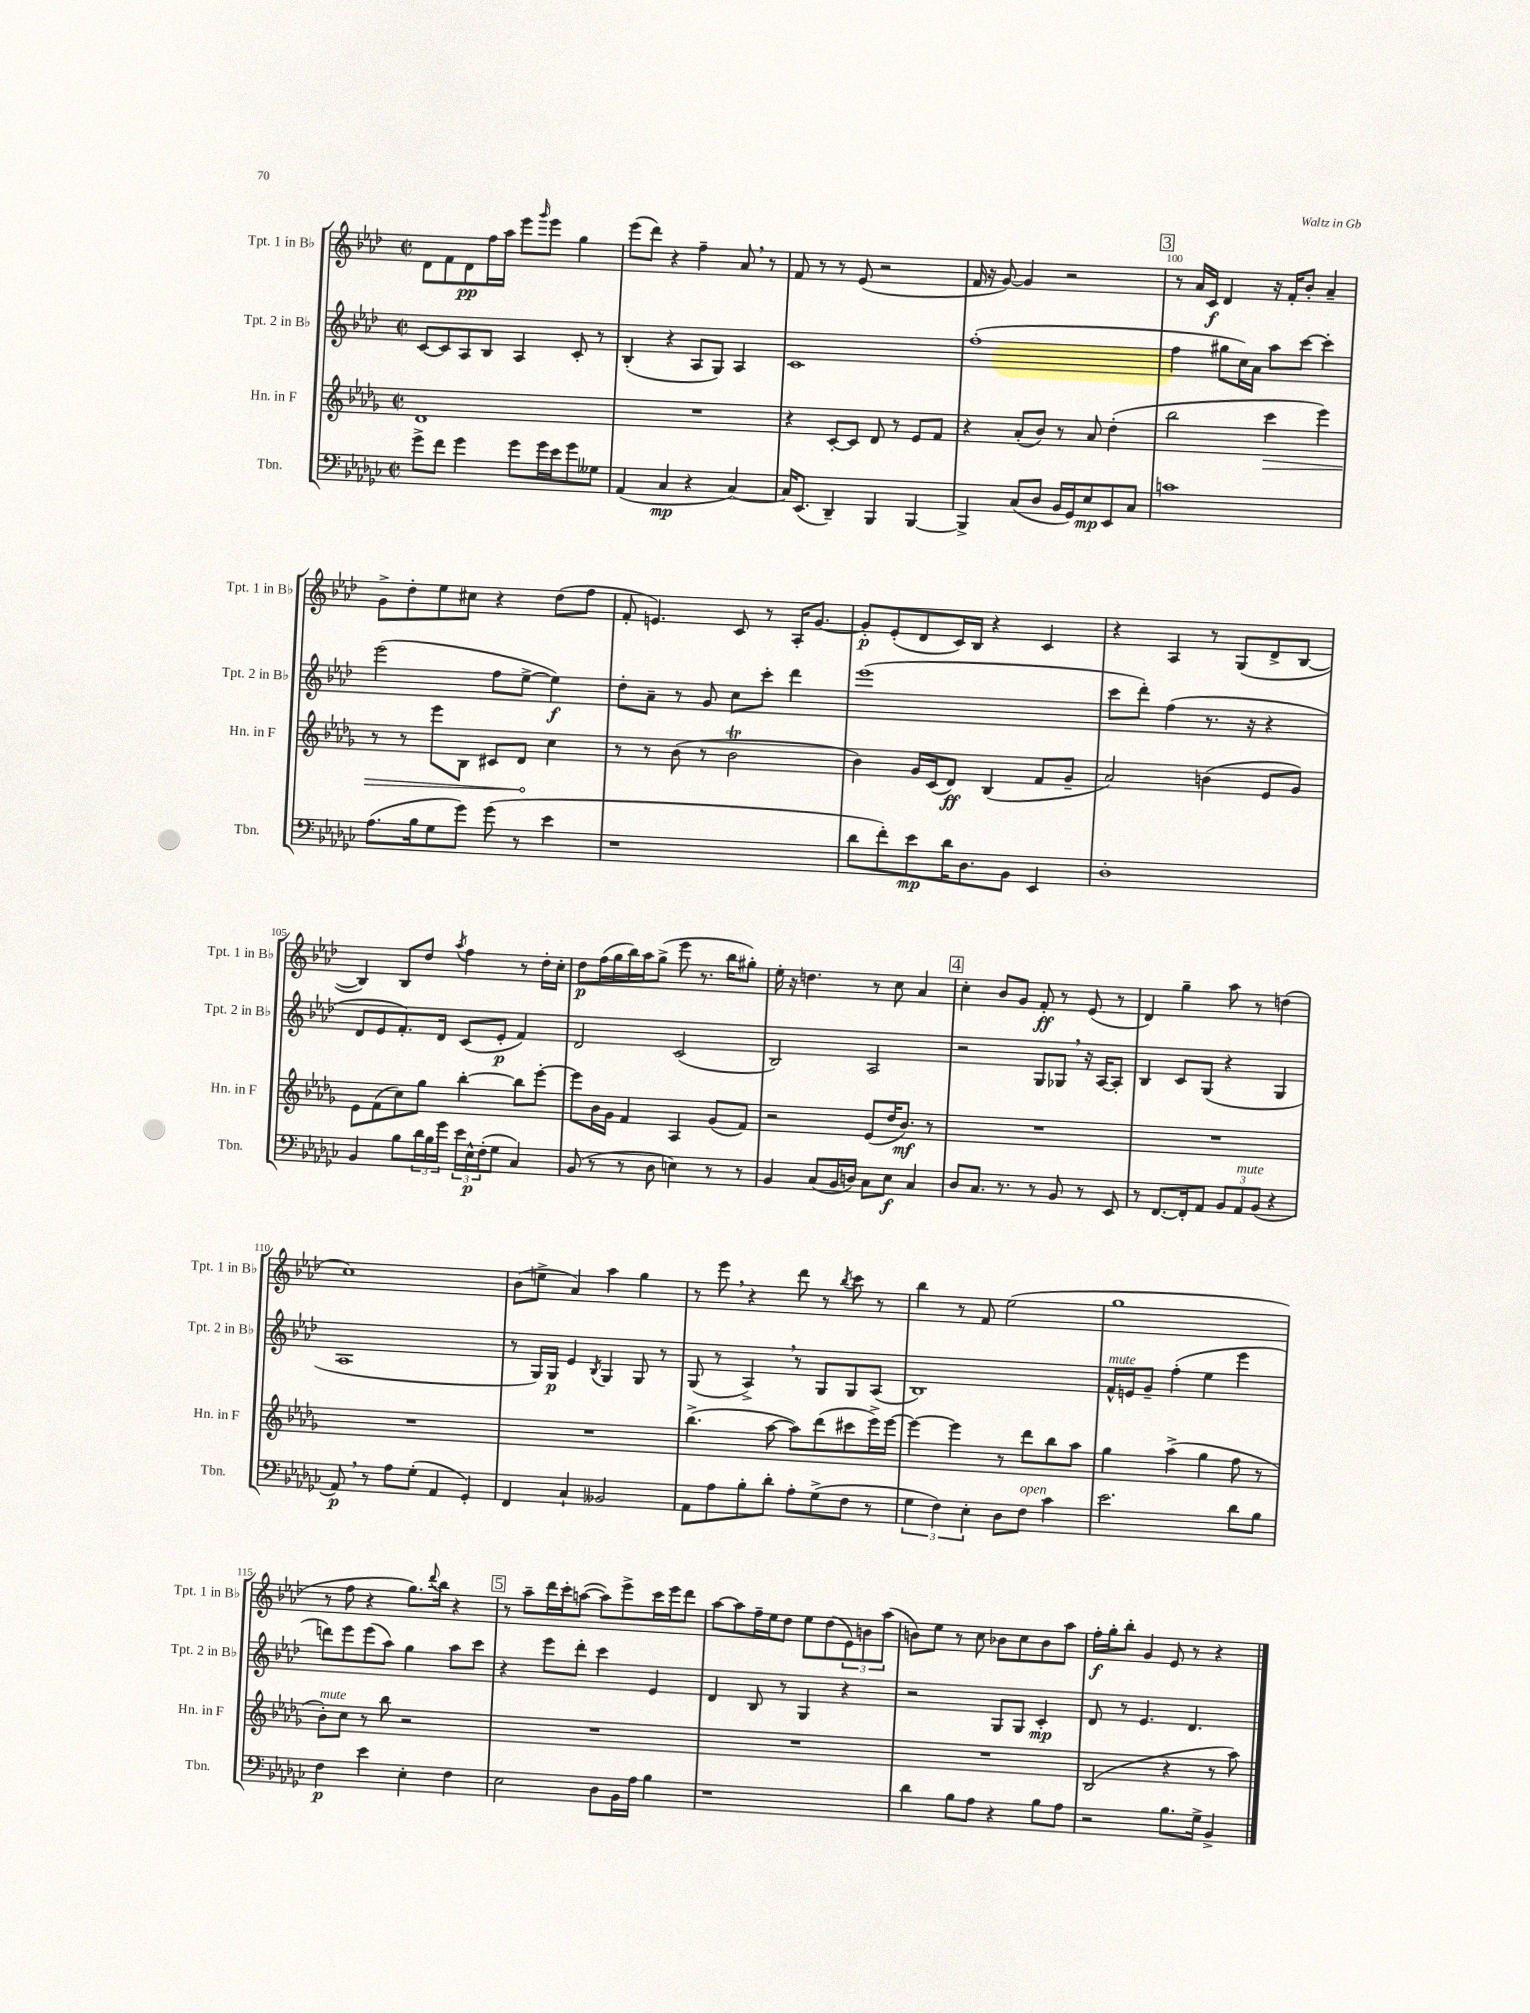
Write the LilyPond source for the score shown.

<<
\new StaffGroup <<
\new Staff = "s0" \with { instrumentName = "Tpt. 1 in Bb" shortInstrumentName = "Tpt. 1 in Bb" } {
    \clef treble \key aes \major \defaultTimeSignature \time 2/2
    des'8 f'8 des'8\pp f''16 aes''16 ees'''8 \grace { g'''16 } ees'''8 g''4 |
    ees'''8( des'''8) r4 f''4-- aes'8 \breathe r8 |
    f'8 r8 r8 ees'8( r2 |
    f'16 r16 g'8~) g'4 r2 |
    \mark \markup { \box "3" } r8 aes'16 c'16\f des'4 r16 f'16-. bes'8-. aes'4-- |
    g'8-> des''8-. ees''8 cis''8 r4 des''8( f''8 |
    f'8-. e'4.) c'8 r8 aes16-. g'8.~ |
    g'8-.\p ees'8-.( des'8 c'16) bes16 r4 c'4 |
    r4 aes4 r8 g8( des'8-> bes8~ |
    bes4) bes8 des''8 \acciaccatura { aes''8 } f''4 r8 des''16-. c''16-. |
    des''8\p f''16( g''16 bes''16) aes''16 g''8->( ees'''8 r8. bes''16 gis''8-.) |
    ees''16-. r16 d''4. r8 c''8 aes'4 |
    \mark \markup { \box "4" } c''4-. bes'8 g'8 f'8-.\ff r8 ees'8( r8 |
    des'4) g''4-- aes''8 r8 d''4( |
    c''1) |
    bes'8( e''8-> aes'4) aes''4 g''4 |
    r8 ees'''8 \breathe r4 des'''8 r8 \acciaccatura { bes''8 } c'''8 r8 |
    bes''4 r8 f'8 ees''2( |
    g''1 |
    r8 f''8 r4 g''8.) \appoggiatura { des'''8 } bes''16 r4 |
    \mark \markup { \box "5" } r8 aes''8-- des'''16 c'''16-. a''8~( a''8) ees'''8-> c'''16 ees'''16 des'''8 |
    aes''8~ aes''8 f''16-- ees''16 des''8 ees''8 des''8( \tuplet 3/2 { ees'8) b'8 aes''8( } |
    b'8) ees''8 r8 c''8 bes'8 c''8 bes'8 aes''8 |
    f''16-.\f g''16-. bes''8-. g'4 ees'8 r8 r4 \bar "|." |
}
\new Staff = "s1" \with { instrumentName = "Tpt. 2 in Bb" shortInstrumentName = "Tpt. 2 in Bb" } {
    \clef treble \key aes \major \defaultTimeSignature \time 2/2
    c'8~ c'8 aes8 bes8 aes4 c'8-. r8 |
    bes4-.( r4 aes8 g8) aes4 |
    c'1 |
    f''1-.( |
    \mark \markup { \box "3" } f''4 gis''8 c''16) aes'16 aes''8 c'''8~ c'''4-. |
    ees'''2( f''8 ees''8~-> ees''4\f) |
    des''8-. aes'8-- r8 g'8 c''8 c'''8-. des'''4 |
    ees'''1( |
    c'''8 des'''8-.) f''4( r8. r16 r4 |
    des'8 ees'8 f'8.-.) des'16 c'8( ees'8-.\p f'4) |
    des'2 c'2( |
    bes2) aes2 |
    \mark \markup { \box "4" } r2 g8 ges8 \breathe r16 aes16~ aes8-. |
    bes4 c'8 g8( r4 g4 |
    aes1 |
    r8 g16) g16\p ees'4 \acciaccatura { bes8 } g4 g8 r8 |
    g8( r8 aes4->) \breathe r8 g8 g8 aes8( |
    bes1) |
    f'16-^^\markup { \italic "mute" } e'16 g'8-- f''4-.( ees''4 ees'''4 |
    d'''8) ees'''8 ees'''8( aes''8) g''4 aes''8 c'''8 |
    \mark \markup { \box "5" } r4 ees'''8 des'''8-. c'''4 ees'4 |
    des'4 bes8 r8 g4 r4 |
    r2 g8 g8 c'4-.\mp |
    des'8 r8 ees'4. des'4. \bar "|." |
}
\new Staff = "s2" \with { instrumentName = "Hn. in F" shortInstrumentName = "Hn. in F" } {
    \clef treble \key des \major \defaultTimeSignature \time 2/2
    des'1 |
    R1 |
    r4 c'8~-. c'8 des'8 r8 ees'8 f'8 |
    r4 aes'8-.( bes'8) r8 aes'8 des''4-.( |
    \mark \markup { \box "3" } bes''2 \once \override Hairpin.circled-tip = ##t c'''4\> ees'''4) |
    r8 r8 ees'''8 bes8 cis'8 des'8\! c''4 |
    r8 r8 bes'8( r8 bes'2\trill |
    bes'4) ges'16 c'16( des'8\ff) bes4( f'8 ges'8-- |
    aes'2) b'4( ees'8 ges'8) |
    ees'8 f'8( c''8) ges''8 bes''4~-. bes''8 ees'''8~-. |
    ees'''8 bes'16 ges'16 f'4 aes4 ges'8( f'8) |
    r2 ees'8( des''16 bes'8.\mf) r8 |
    \mark \markup { \box "4" } R1 |
    R1 |
    R1 |
    R1 |
    bes''4.->( aes''8~ aes''8) des'''8( cis'''8 ees'''16->) ees'''16~ |
    ees'''4~ ees'''4 r8 des'''8 bes''8 aes''8 |
    ges''4 aes''4->( ges''4 f''8 r8 |
    bes'8-.^\markup { \italic "mute" }) c''8 r8 bes''8 r2 |
    \mark \markup { \box "5" } R1 |
    R1 |
    R1 |
    bes2( r4 r8 aes''8) \bar "|." |
}
\new Staff = "s3" \with { instrumentName = "Tbn." shortInstrumentName = "Tbn." } {
    \clef bass \key ges \major \defaultTimeSignature \time 2/2
    ges'8-> f'8 ges'4 ges'8 ges'16 ees'16 ges'8 geses8 |
    aes,4( ces4\mp r4 ces4~) |
    ces16 ees,8.( des,4--) bes,,4 bes,,4~ |
    bes,,4-> ces8( des8 bes,16 ges,16) ees8\mp ees,8 ces8 |
    \mark \markup { \box "3" } c'1 |
    aes8.( bes16 ges8 ges'8) ges'8( r8 ees'4 |
    r1 |
    des'8 f'8-.) ees'8\mp des'16 des8. bes,8 ees,4 |
    des1-. |
    bes,4 bes8 \tuplet 3/2 { des'16 bes16 ges'16 } \tuplet 3/2 { ees'16 ees16-^\p f16-.( } ges8 ces4) |
    bes,8( r8 r8 des8 e4) r8 r8 |
    bes,4 ces8( bes,16 d16) ces8 ees8\f ces4 |
    \mark \markup { \box "4" } des8 ces8. r8. r8 bes,8 r8 ees,8 |
    r8 f,8.~ f,16-. aes,8 \tuplet 3/2 { bes,8 aes,8^\markup { \italic "mute" } bes,8( } r4 |
    aes,8\p) \breathe r8 aes8 ges8-.( aes,4 ges,4-.) |
    f,4 ces4-! beses,2 |
    aes,8 aes8 bes8-. des'8-. aes8-. ges8->( f8 r8 |
    \tuplet 3/2 { ges4 f4) ees4-. } des8 f8^\markup { \italic "open" } ces'4 |
    ees'2. des'8 bes8 |
    f4\p ees'4 ees4-. f4 |
    \mark \markup { \box "5" } ees2 des8 bes,16 aes16 bes4 |
    r1 |
    des'4 bes8 aes8 r4 bes8 aes8 |
    r2 bes8. ges16-> bes,4-> \bar "|." |
}
>>
>>
\layout { \context { \Score currentBarNumber = #96 \override BarNumber.break-visibility = ##(#f #t #t) barNumberVisibility = #(every-nth-bar-number-visible 5) } }
